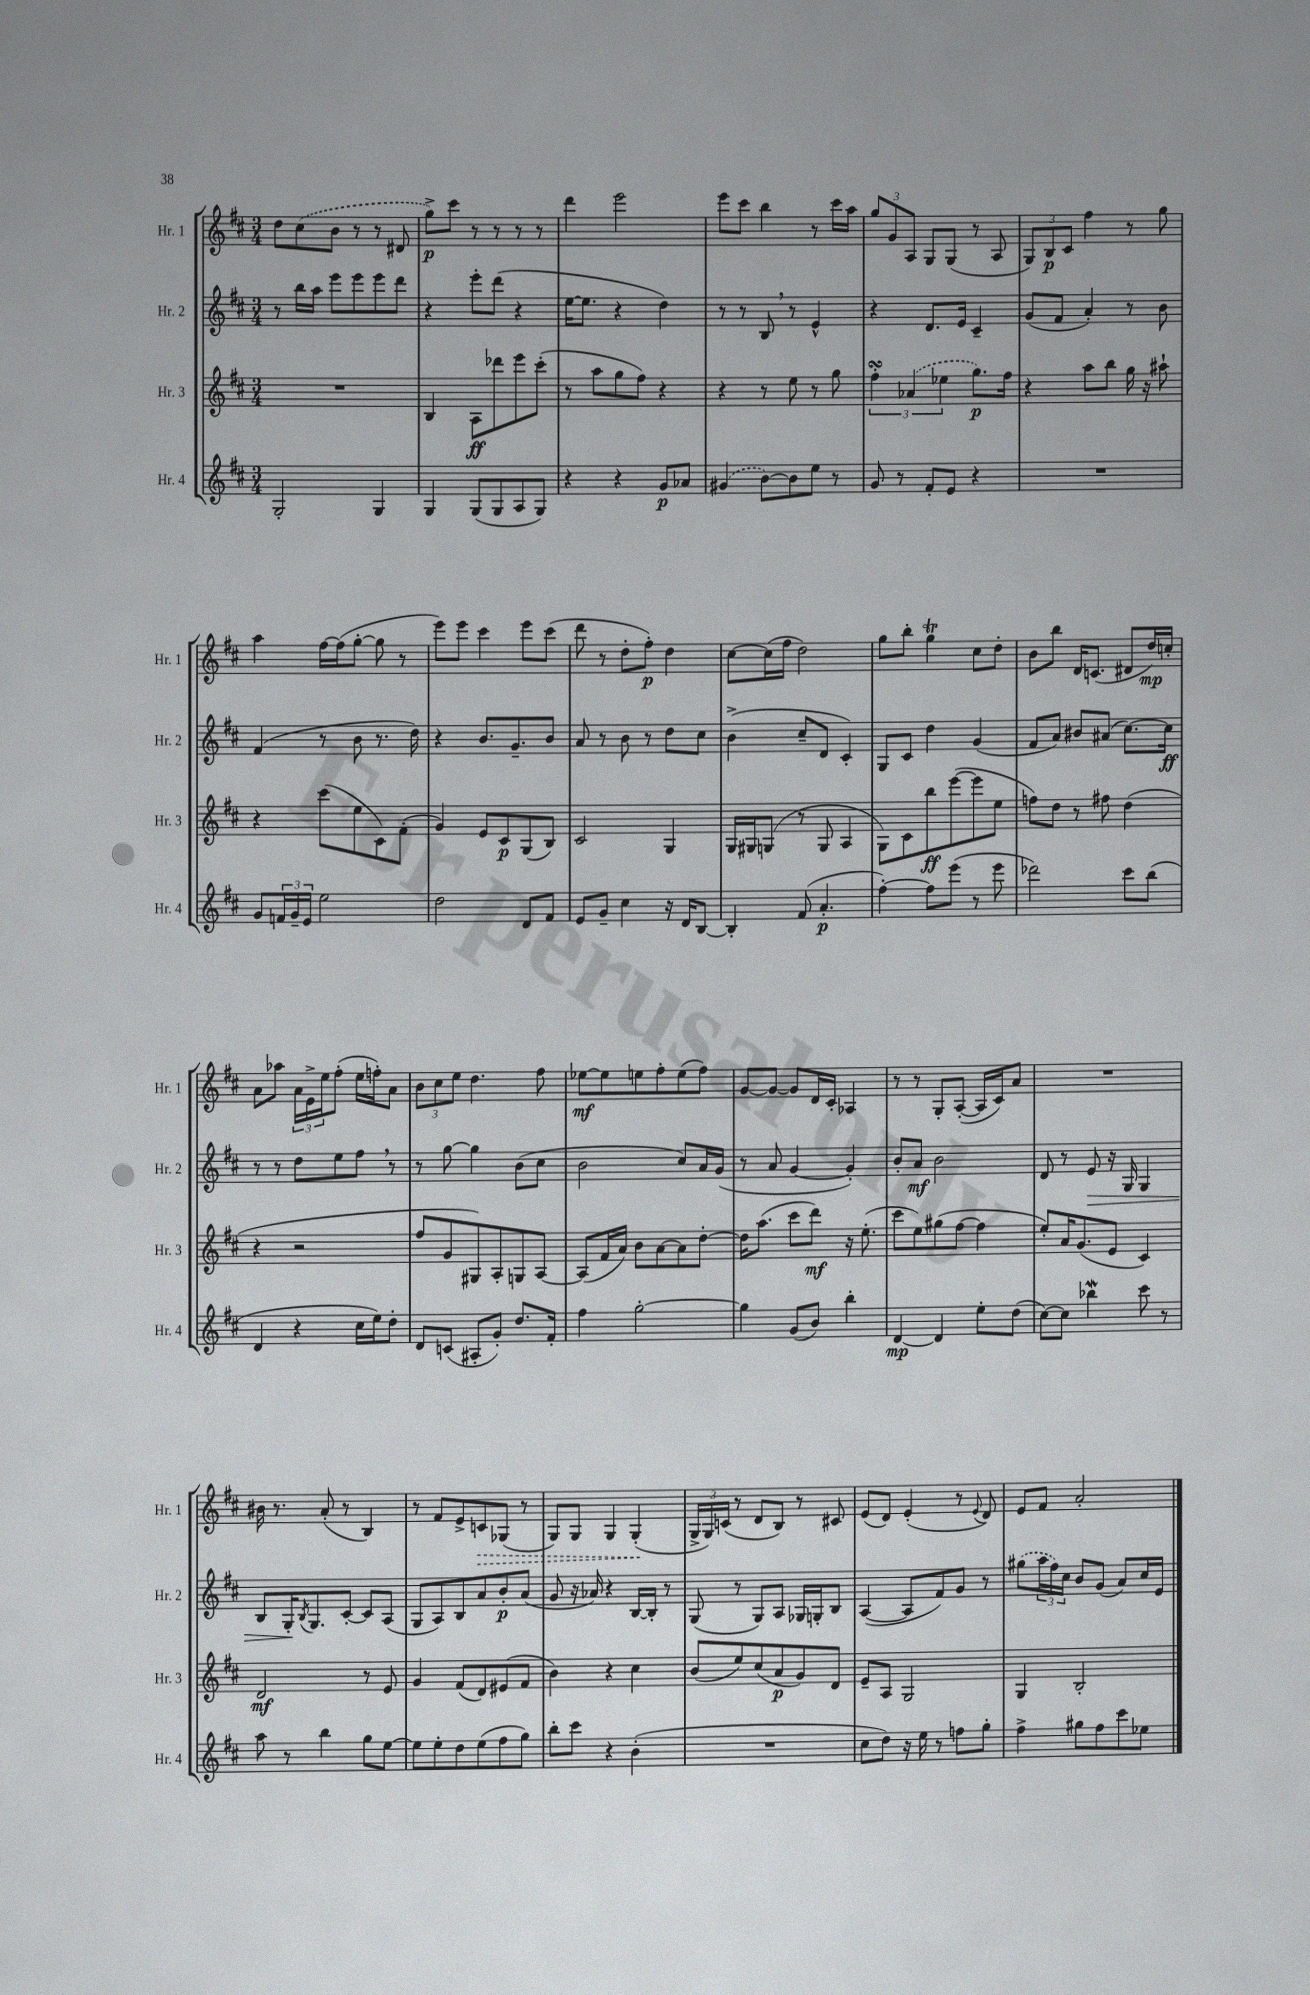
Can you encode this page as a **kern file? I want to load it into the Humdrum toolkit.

**kern	**kern	**kern	**kern
*staff4	*staff3	*staff2	*staff1
*clefG2	*clefG2	*clefG2	*clefG2
*k[f#c#]	*k[f#c#]	*k[f#c#]	*k[f#c#]
*M3/4	*M3/4	*M3/4	*M3/4
2G'	2.r	8r	8dd
.	.	16bb	(8cc#
.	.	16aa	.
.	.	8eee	8b
.	.	8eee	8r
4G	.	8eee	8r
.	.	8ddd	8d#
=	=	=	=
4G	4B	4r	8gg^)
.	.	.	8ccc#
(8G	8A	8eee'	8r
8G	8ddd-	(8ddd	8r
8A	8eee	4r	8r
8G)	(8ccc#'	.	8r
=	=	=	=
4r	8r	[16ee	4ddd
.	.	8.ee]	.
.	8aa	.	.
4r	8gg	4r	2eee
.	8ff#)	.	.
8g	4r	4dd)	.
8a-	.	.	.
=	=	=	=
(4g#	4r	8r	8eee
.	.	8r	8ccc#
[8b)	8r	8B	4bb
8b]	8ee	8r	.
8ee	8r	4e^^	8r
8r	8gg	.	16ccc#
.	.	.	16aa
=	=	=	=
8g	6ff#'	4r	12gg
.	.	.	12g
8r	.	.	.
.	(6a-	.	12A
8f#'	.	8.d	8G
.	6ee-	.	.
8e	.	.	(8G
.	.	16e	.
4r	8.gg)	4c#~	8r
.	.	.	8A
.	16ff#	.	.
=	=	=	=
2.r	4r	(8g	12G)
.	.	.	12B
.	.	8f#	.
.	.	.	12c#
.	8aa	4a')	4ff#
.	8bb	.	.
.	16gg	8r	8r
.	16r	.	.
.	8aa#`	8b	8gg
=	=	=	=
8g	4r	(4f#	4aa
24f	.	.	.
24g~	.	.	.
24e	.	.	.
2ee	(8ccc#	8r	[16ff#
.	.	.	(16ff#]
.	8ee	8b	[8gg'
.	8c#)	8.r	8gg]
.	(8f#'	.	8r
.	.	16dd)	.
=	=	=	=
2dd	4g)	4r	8eee)
.	.	.	8eee
.	8e	8.b	4ccc#
.	8c#	.	.
.	.	8.g~	.
8d	(8G	.	8eee
8f#	8B)	8b	(8ccc#
=	=	=	=
8e	2c#	8a	8ddd
8g~	.	8r	8r
4cc#	.	8b	8dd'
.	.	8r	8ff#')
16r	4G	8dd	4dd
16d	.	.	.
[8B	.	8cc#	.
=	=	=	=
4B']	16G	(4b^	[8cc#
.	16G#	.	.
.	(8G	.	(16cc#]
.	.	.	16ff#
(8f#	8r	8cc#~	2dd)
4.a'	8G	8d	.
.	4A	4c#')	.
=	=	=	=
[4ff#')	8G)	8G	8gg
.	8c#	8c#	8bb'
8ff#]	8bb	4dd	4gg
(8eee	([8eee	.	.
8r	8eee]	(4g	8cc#
8eee	8ee	.	8dd'
=	=	=	=
2ddd-)	8ff)	8f#	8b
.	8dd	8a)	8bb
.	8r	8b#	16d
.	.	.	(8.c
.	8ff#	(8a#	.
8ccc#	(4dd	[8.cc#)	8d#
(8bb	.	.	16dd)
.	.	16cc#]	16cc'
=	=	=	=
4d	4r	8r	8a
.	.	8r	8aa-
4r	2r	8dd	24a
.	.	.	24e^
.	.	.	24ee
.	.	8ee	(8ff#'
16cc#	.	8ff#	16ee
16ee)	.	.	16ff')
8dd'	.	8r	8a
=	=	=	=
8d	8ff#	8r	12b
.	.	.	12cc#
(8c	8g	[8gg	.
.	.	.	12ee
8A#'	8G#)	4gg]	4.dd
8g')	8A'	.	.
8.dd	8G	(8b	.
.	[8A	8cc#	8ff#
16f#'	.	.	.
=	=	=	=
4ff#	(8A]	2b	[8ee-
.	16f#	.	8ee-]
.	16a)	.	.
[2gg'	8b	.	8ee
.	[8a	.	8ff#'
.	8a]	8cc#)	(8ee
.	[8dd'	16a	8ff#)
.	.	(16g	.
=	=	=	=
4gg]	16dd]	8r	[8g
.	(8.aa	.	.
.	.	8a	8g_
(8g	8ccc#	[4g	8g]
8b)	8ddd)	.	16d
.	.	.	16c#'
4bb'	16r	4g'])	4A-
.	(8.ee'	.	.
=	=	=	=
[4d	8ccc#	8b'	8r
.	8ee)	8a	8r
4d]	(8gg#	2b	8G'
.	[8ff#	.	([8A'
8ee'	4ff#]	.	16A]
.	.	.	16c#)
(8dd	.	.	8a
=	=	=	=
[8cc#)	8ee')	8d	2.r
8cc#]	16a	8r	.
.	(8.g	.	.
4bb-	.	8e	.
.	8e	16r	.
.	.	16G	.
8ccc#	4c#)	4G	.
8r	.	.	.
=	=	=	=
8aa	2d	8B	16b#
.	.	.	8.r
8r	.	16G'	.
.	.	8qB	.
.	.	8.G	.
4bb	.	.	(8a'
.	.	[8c#'	8r
8gg	8r	8c#]	4B)
[8ee	8e	(8A	.
=	=	=	=
8ee]	4g	8G	8r
8ee'	.	8A)	8f#
8dd	(8f#	8B	8e^
(8ee	8d)	8a	8c
8ff#	(8e#	8b'	(8G-
8gg)	8f#	(8a	8r
=	=	=	=
8bb'	4b)	8g	8G)
8ccc#	.	16r	8G
.	.	16a-)	.
4r	4r	4r	4G
(4b'	4cc#	[16B	(4G'
.	.	16B']	.
.	.	8r	.
=	=	=	=
2.r	(8b	(8G	24G^
.	.	.	24G)
.	.	.	(24c
.	8ee)	8r	8r
.	(8cc#	8G)	8d
.	8a	8A	8B)
.	8g)	16G-	8r
.	.	16G'	.
.	8d	8B	8c#
=	=	=	=
8cc#	8e~	([4A	(8e
8dd)	8A	.	8d)
16r	2G	8A]	(4e'
16ee	.	.	.
8r	.	8f#)	.
8ff	.	8g	8r
.	.	.	8qqe
8gg'	.	8r	8d)
=	=	=	=
4ff#^	4G	(8gg#	8e
.	.	24aa	8f#
.	.	24ff#)	.
.	.	24cc#	.
8gg#	2B'	8b	2a'
8ff#	.	(8g	.
8ccc#	.	8a)	.
8ee-	.	16cc#	.
.	.	16e	.
==	==	==	==
*-	*-	*-	*-
